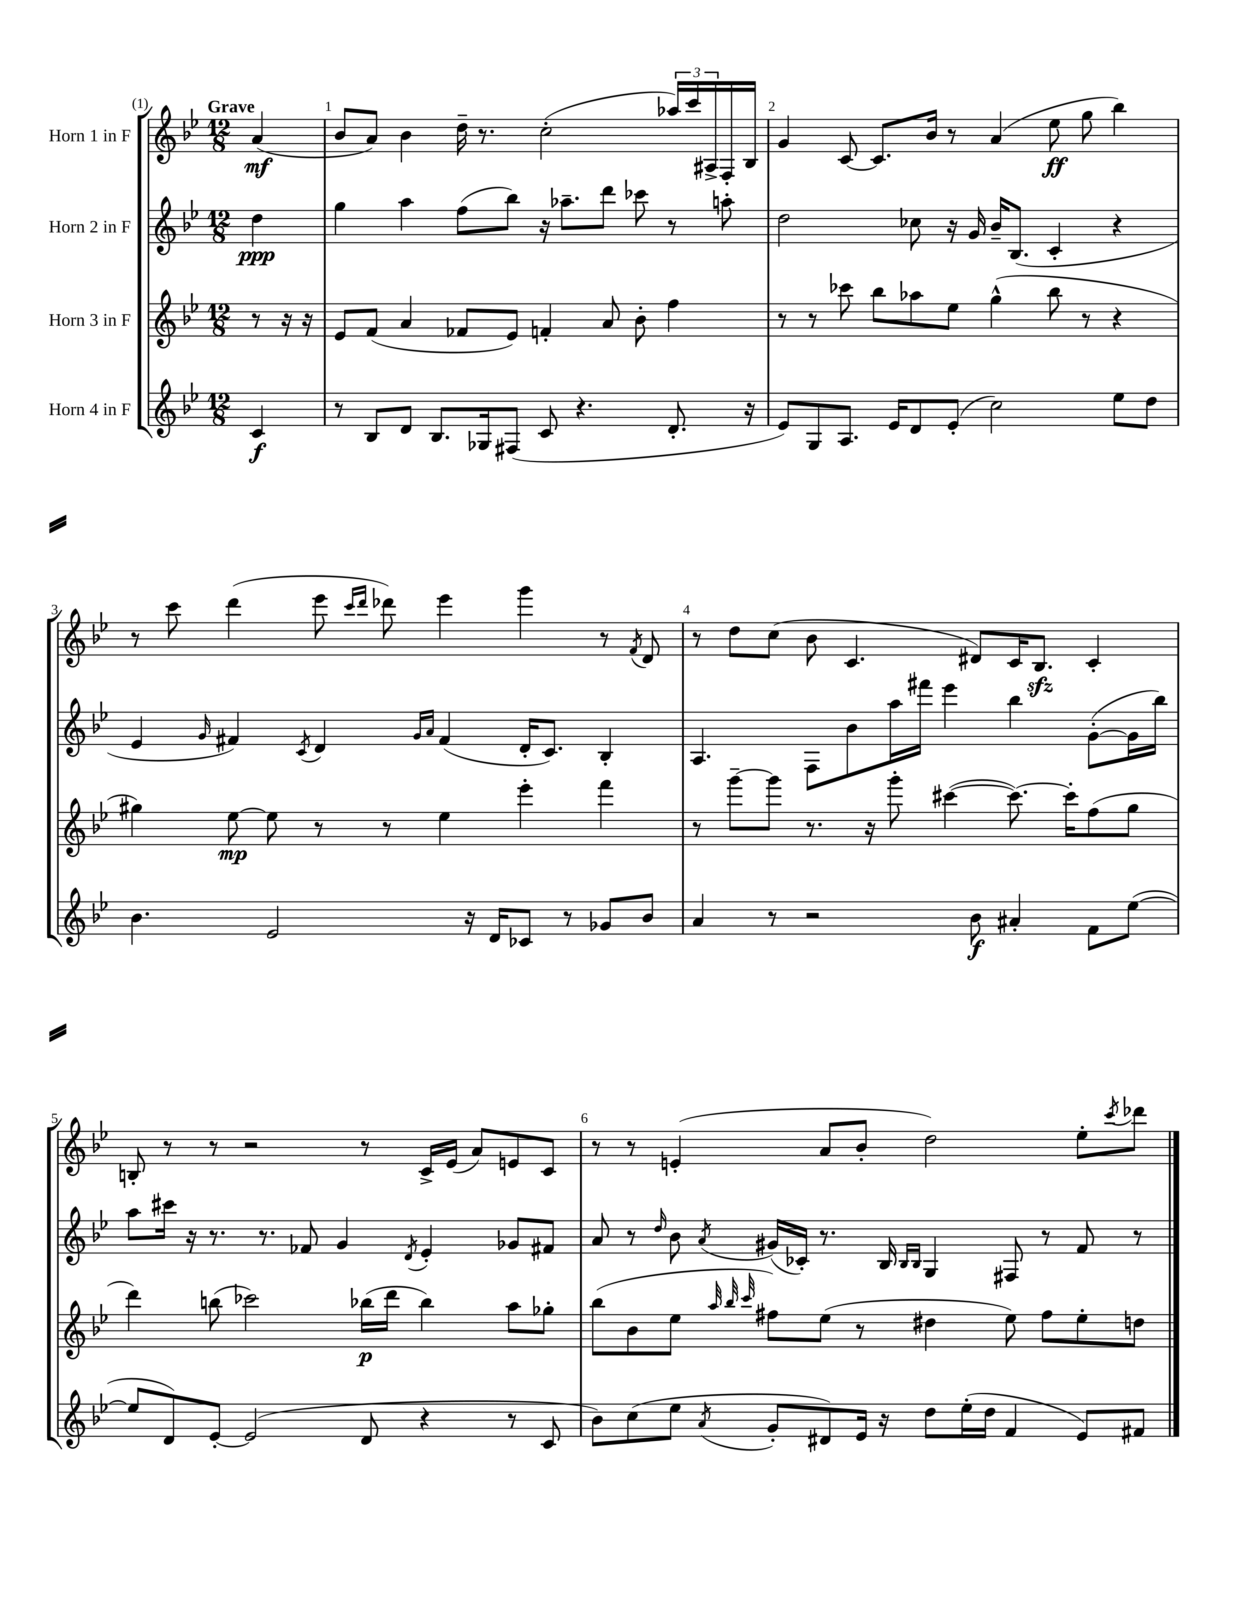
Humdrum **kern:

**kern	**kern	**kern	**kern
*staff4	*staff3	*staff2	*staff1
*clefG2	*clefG2	*clefG2	*clefG2
*k[b-e-]	*k[b-e-]	*k[b-e-]	*k[b-e-]
*M12/8	*M12/8	*M12/8	*M12/8
4c	8r	4dd	(4a
.	16r	.	.
.	16r	.	.
=	=	=	=
8r	8e-	4gg	8b-
8B-	(8f	.	8a)
8d	4a	4aa	4b-
8.B-	.	.	.
.	8f-	(8ff	16dd~
16G-	.	.	8.r
(8F#	8e-)	8bb-)	.
8c	4f'	16r	(2cc'
.	.	8.aa-~	.
4.r	.	.	.
.	8a	8ddd	.
.	8b-'	8ccc-	.
8.d'	4ff	8r	24aa-)
.	.	.	24ccc
.	.	.	24A#^
.	.	8aa'	16F'
16r	.	.	16B-
=	=	=	=
8e-)	8r	2dd	4g
8G	8r	.	.
8.A	8ccc-	.	[8c
.	8bb-	.	8.c]
16e-	.	.	.
8d	8aa-	8cc-	.
.	.	.	16b-
(8e-'	8ee-	16r	8r
.	.	16g	.
2cc)	(4gg^^	16b-~	(4a
.	.	(8.B-	.
.	8bb-	4c'	8ee-
.	8r	.	8gg
8ee-	4r	4r	4bb-)
8dd	.	.	.
=	=	=	=
4.b-	4gg#)	4e-	8r
.	.	.	8ccc
.	.	16qqg	.
.	[8ee-	4f#)	(4ddd
2e-	8ee-]	.	.
.	.	8qc	.
.	8r	4d	8eee-
.	.	.	16qqccc
.	.	.	16qqddd
.	8r	.	8ddd-)
.	.	16qqg	.
.	.	16qqa	.
.	4ee-	(4f#	4eee-
16r	.	.	.
16d	.	.	.
8c-	4eee-'	16d'	4ggg
.	.	8.c)	.
8r	.	.	.
8g-	4fff	4B-'	8r
.	.	.	8qf
8b-	.	.	8d
=	=	=	=
4a	8r	4.A	8r
.	[8ggg~	.	8dd
8r	8ggg]	.	(8cc
2r	8.r	8F	8b-
.	.	8b-	4.c
.	16r	.	.
.	8ggg'	16aa	.
.	.	16fff#	.
.	([4ccc#	4eee-	.
8b-	.	.	8d#)
4a#'	8.ccc#_)	4bb-	16c
.	.	.	8.B-
.	16ccc#']	.	.
8f	(8ff	([8g'	4c'
([8ee-	8gg	16g]	.
.	.	16bb-)	.
=	=	=	=
8ee-]	4ddd)	8aa	8B'
8d)	.	16ccc#	8r
.	.	16r	.
[8e-'	(8bb	8.r	8r
(2e-]	2ccc-)	.	2r
.	.	8.r	.
.	.	8f-	.
.	.	4g	.
8d	(16bb-	.	8r
.	16ddd	.	.
.	.	8qd	.
4r	4bb-)	4e-'	16c^
.	.	.	(16e-
.	.	.	8a)
8r	8aa	8g-	8e
8c	8gg-'	8f#	8c
=	=	=	=
8b-)	(8bb-	8a	8r
(8cc	8b-	8r	8r
.	.	16qqdd	.
8ee-	8ee-	8b-	(4e'
.	32qqaa	.	.
.	32qqbb-	.	.
8qa	32qqccc	8qa	.
8g'	8ff#)	(16g#	.
.	.	16c-')	.
8d#)	(8ee-	8.r	8a
16e-	8r	.	8b-'
16r	.	16B-	.
.	.	16qqB-	.
.	.	16qqB-	.
8dd	4dd#	4G	2dd)
(16ee-'	.	.	.
16dd	.	.	.
4f	8ee-)	8F#	.
.	8ff#	8r	.
8e-)	8ee-'	8f	8ee-'
.	.	.	8qccc
8f#	8dd	8r	8ddd-
==	==	==	==
*-	*-	*-	*-
